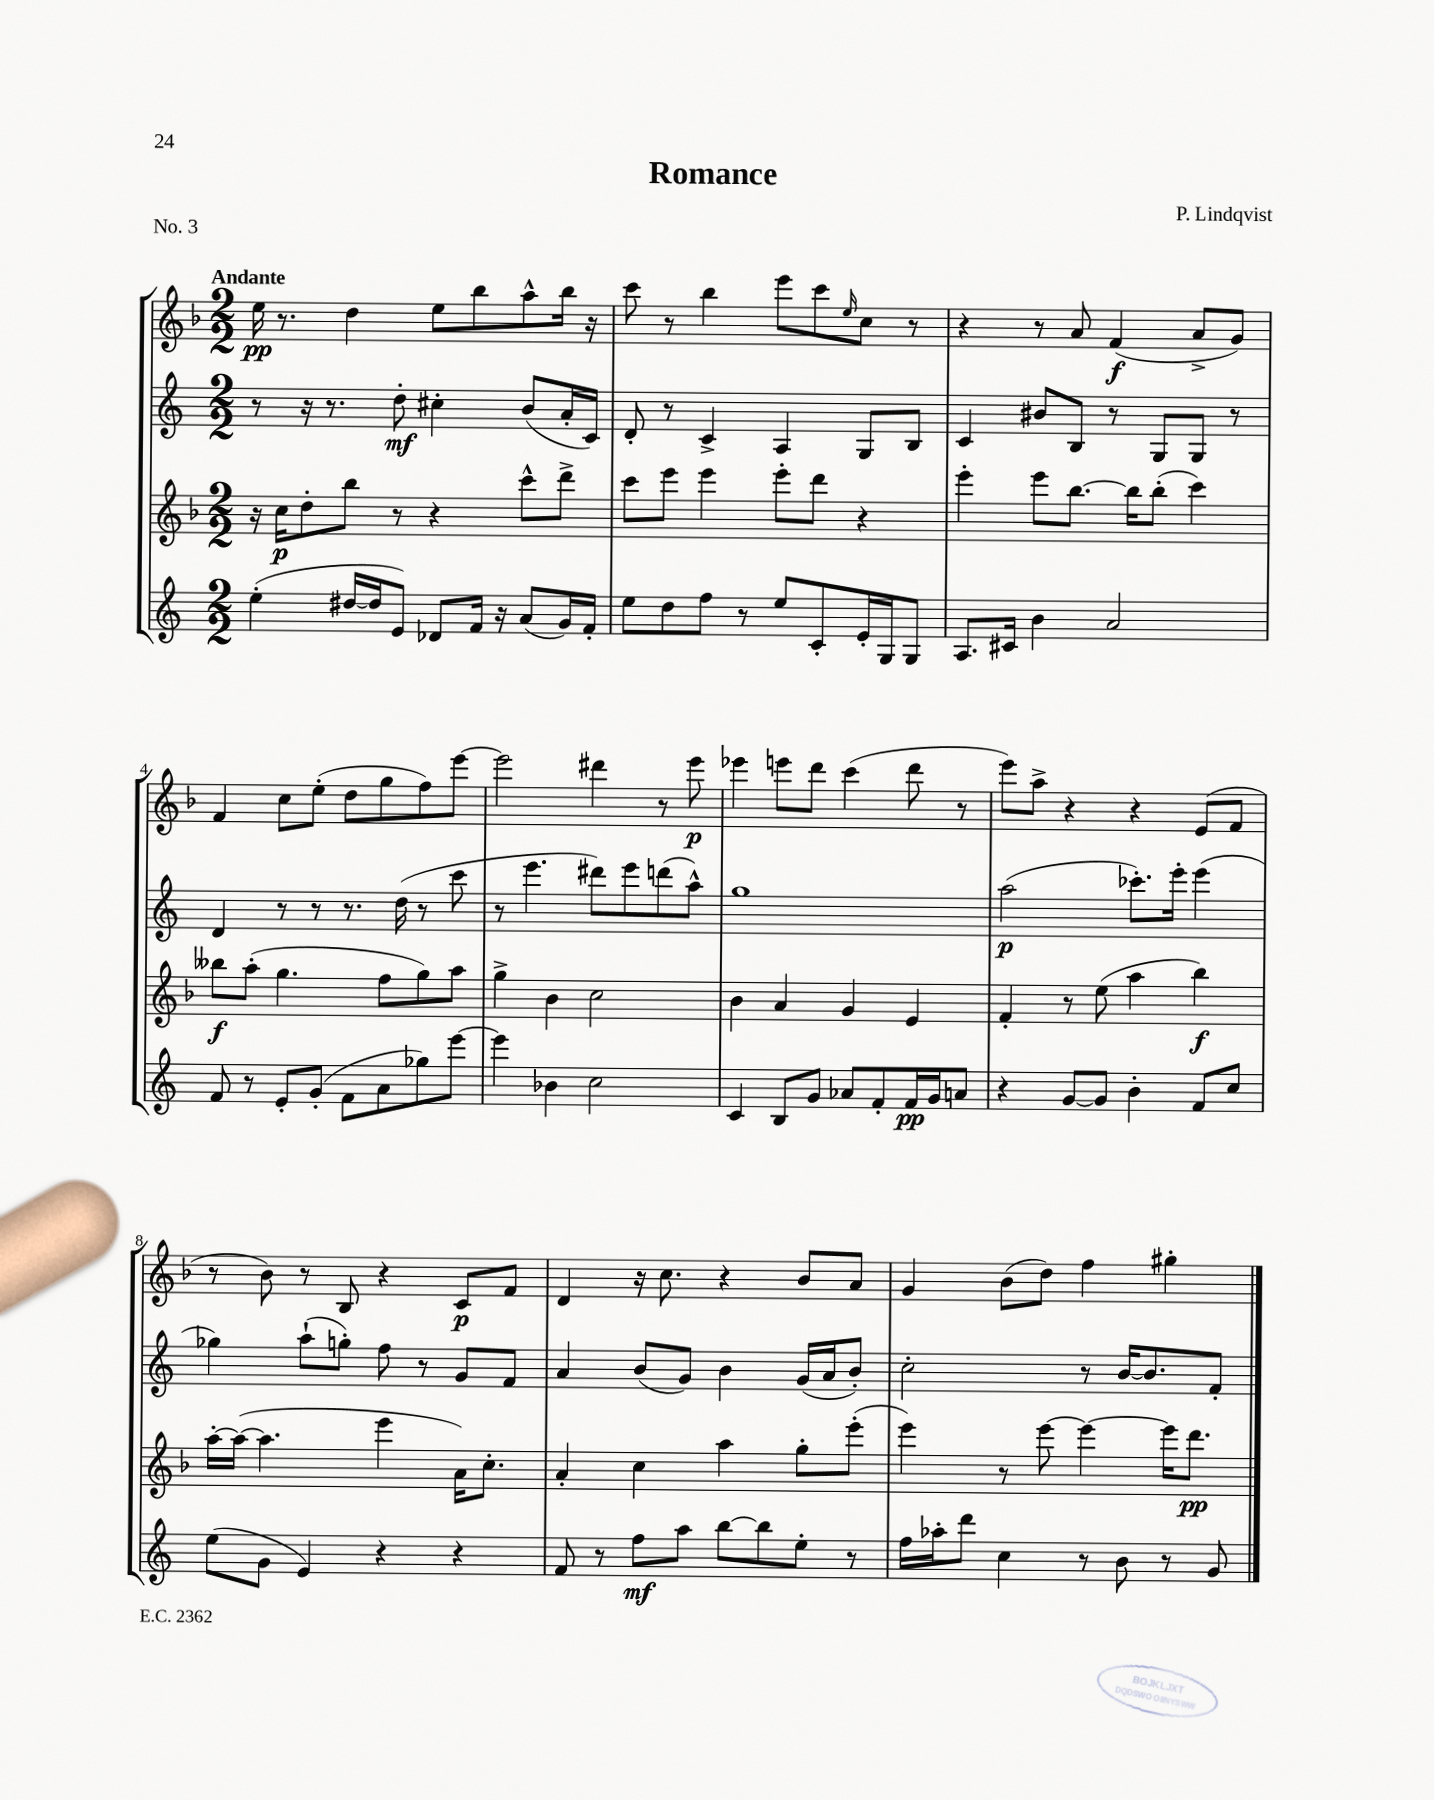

**kern	**dynam	**kern	**dynam	**kern	**dynam	**kern	**dynam
*part4	*part4	*part3	*part3	*part2	*part2	*part1	*part1
*staff4	*staff4	*staff3	*staff3	*staff2	*staff2	*staff1	*staff1
*clefG2	*	*clefG2	*	*clefG2	*	*clefG2	*
*k[]	*	*k[b-]	*	*k[]	*	*k[b-]	*
*M2/2	*	*M2/2	*	*M2/2	*	*M2/2	*
=1	=1	=1	=1	=1	=1	=1	=1
!	!	!	!	!	!	!LO:TX:a:B:t=Andante	!
(4ee'\	.	16r	.	8r	.	16ee\	pp
.	.	16cc\KL	p	.	.	8.r	.
.	.	8dd'\	.	16r	.	.	.
.	.	.	.	8.r	.	.	.
[16dd#X/LL	.	8bb-\J	.	.	.	4dd\	.
16dd#/J]	.	.	.	.	.	.	.
8e/J)	.	8r	.	8dd'\	mf	.	.
8d-X/L	.	4r	.	4cc#X'\	.	8ee\L	.
16f/Jk	.	.	.	.	.	8bb-\	.
16r	.	.	.	.	.	.	.
(8a/L	.	8ccc^^\L	.	(8b/L	.	8aa^^\	.
16g/L)	.	8ddd^\J	.	16a'/L	.	16bb-\Jk	.
16f'/JJ	.	.	.	16c/JJ)	.	16r	.
=2	=2	=2	=2	=2	=2	=2	=2
8ee\L	.	8ccc\L	.	8d'/	.	8ccc\	.
8dd\	.	8eee\J	.	8r	.	8r	.
8ff\J	.	4eee\	.	4c^/	.	4bb-\	.
8r	.	.	.	.	.	.	.
8ee/L	.	8eee'\L	.	4A/	.	8eee\L	.
8c'/	.	8ddd\J	.	.	.	8ccc\	.
.	.	.	.	.	.	16qqee/	.
16e'/L	.	4r	.	8G/L	.	8cc\J	.
16G/J	.	.	.	.	.	.	.
8G/J	.	.	.	8B/J	.	8r	.
=3	=3	=3	=3	=3	=3	=3	=3
8.A/L	.	4eee'\	.	4c/	.	4r	.
16c#X/Jk	.	.	.	.	.	.	.
4b\	.	8eee\L	.	8b#X/L	.	8r	.
.	.	[8.bb-\J	.	8B/J	.	8a/	.
2a/	.	.	.	8r	.	(4f/	f
.	.	16bb-\KL]	.	.	.	.	.
.	.	(8bb-'\J	.	8G/L	.	.	.
.	.	4ccc\)	.	8G/J	.	8a^/L	.
.	.	.	.	8r	.	8g/J)	.
!!LO:LB:g=z
=4	=4	=4	=4	=4	=4	=4	=4
8f/	.	8bb--X\L	f	4d/	.	4f/	.
8r	.	(8aa'\J	.	.	.	.	.
8e'/L	.	4.gg\	.	8r	.	8cc\L	.
(8g'/J	.	.	.	8r	.	(8ee'\J	.
8f\L	.	.	.	8.r	.	8dd\L	.
8a\	.	8ff\L	.	.	.	8gg\	.
.	.	.	.	(16dd\	.	.	.
8gg-X\)	.	8gg\)	.	8r	.	8ff\)	.
[8eee\J	.	8aa\J	.	8ccc\	.	[8eee\J	.
=5	=5	=5	=5	=5	=5	=5	=5
4eee\]	.	4gg^\	.	8r	.	2eee\]	.
.	.	.	.	4.eee\	.	.	.
4b-X\	.	4b-\	.	.	.	.	.
2cc\	.	2cc\	.	8ddd#X\L)	.	4ddd#X\	.
.	.	.	.	8eee\	.	.	.
.	.	.	.	(8dddn\	.	8r	.
.	.	.	.	8aa^^\J)	.	8eee\	p
=6	=6	=6	=6	=6	=6	=6	=6
4c/	.	4b-\	.	1gg	.	4eee-X\	.
8B/L	.	4a/	.	.	.	8eeen\L	.
8g/J	.	.	.	.	.	8ddd\J	.
8a-X/L	.	4g/	.	.	.	(4ccc\	.
8f'/	.	.	.	.	.	.	.
16f/L	pp	4e/	.	.	.	8ddd\	.
16g/J	.	.	.	.	.	.	.
8an/J	.	.	.	.	.	8r	.
=7	=7	=7	=7	=7	=7	=7	=7
4r	.	4f'/	.	(2aa\	p	8eee\L)	.
.	.	.	.	.	.	8aa^\J	.
[8g/L	.	8r	.	.	.	4r	.
8g/J]	.	(8ee\	.	.	.	.	.
4b'\	.	4aa\	.	8.ccc-X'\L)	.	4r	.
.	.	.	.	16eee'\Jk	.	.	.
8f/L	.	4bb-\)	f	(4eee\	.	(8e/L	.
8cc/J	.	.	.	.	.	8f/J	.
!!LO:LB:g=z
=8	=8	=8	=8	=8	=8	=8	=8
(8ee\L	.	[16aa'\LL	.	4gg-X\)	.	8r	.
.	.	(16aa\JJ_	.	.	.	.	.
8g\J	.	4.aa\]	.	.	.	8b-\)	.
4e/)	.	.	.	(8aa`\L	.	8r	.
.	.	.	.	8ggn'\J)	.	8B-/	.
4r	.	4eee\	.	8ff\	.	4r	.
.	.	.	.	8r	.	.	.
4r	.	16a\KL)	.	8g/L	.	8c/L	p
.	.	8.cc'\J	.	.	.	.	.
.	.	.	.	8f/J	.	8f/J	.
=9	=9	=9	=9	=9	=9	=9	=9
8f/	.	4a'/	.	4a/	.	4d/	.
8r	.	.	.	.	.	.	.
8ff\L	mf	4cc\	.	(8b/L	.	16r	.
.	.	.	.	.	.	8.cc\	.
8aa\J	.	.	.	8g/J)	.	.	.
[8bb\L	.	4aa\	.	4b\	.	4r	.
8bb\]	.	.	.	.	.	.	.
8ee'\J	.	8gg'\L	.	(16g/LL	.	8b-/L	.
.	.	.	.	16a/J	.	.	.
8r	.	(8eee'\J	.	8b'/J)	.	8a/J	.
=10	=10	=10	=10	=10	=10	=10	=10
16ff\LL	.	4eee\)	.	2cc'\	.	4g/	.
16aa-X'\J	.	.	.	.	.	.	.
8ddd\J	.	.	.	.	.	.	.
4cc\	.	8r	.	.	.	(8b-\L	.
.	.	[8eee\	.	.	.	8dd\J)	.
8r	.	4eee\_	.	8r	.	4ff\	.
8b\	.	.	.	[16b/KL	.	.	.
.	.	.	.	8.b/]	.	.	.
8r	.	16eee\KL]	.	.	.	4gg#X'\	.
.	.	8.ddd\J	pp	.	.	.	.
8g/	.	.	.	8f'/J	.	.	.
==	==	==	==	==	==	==	==
*-	*-	*-	*-	*-	*-	*-	*-
